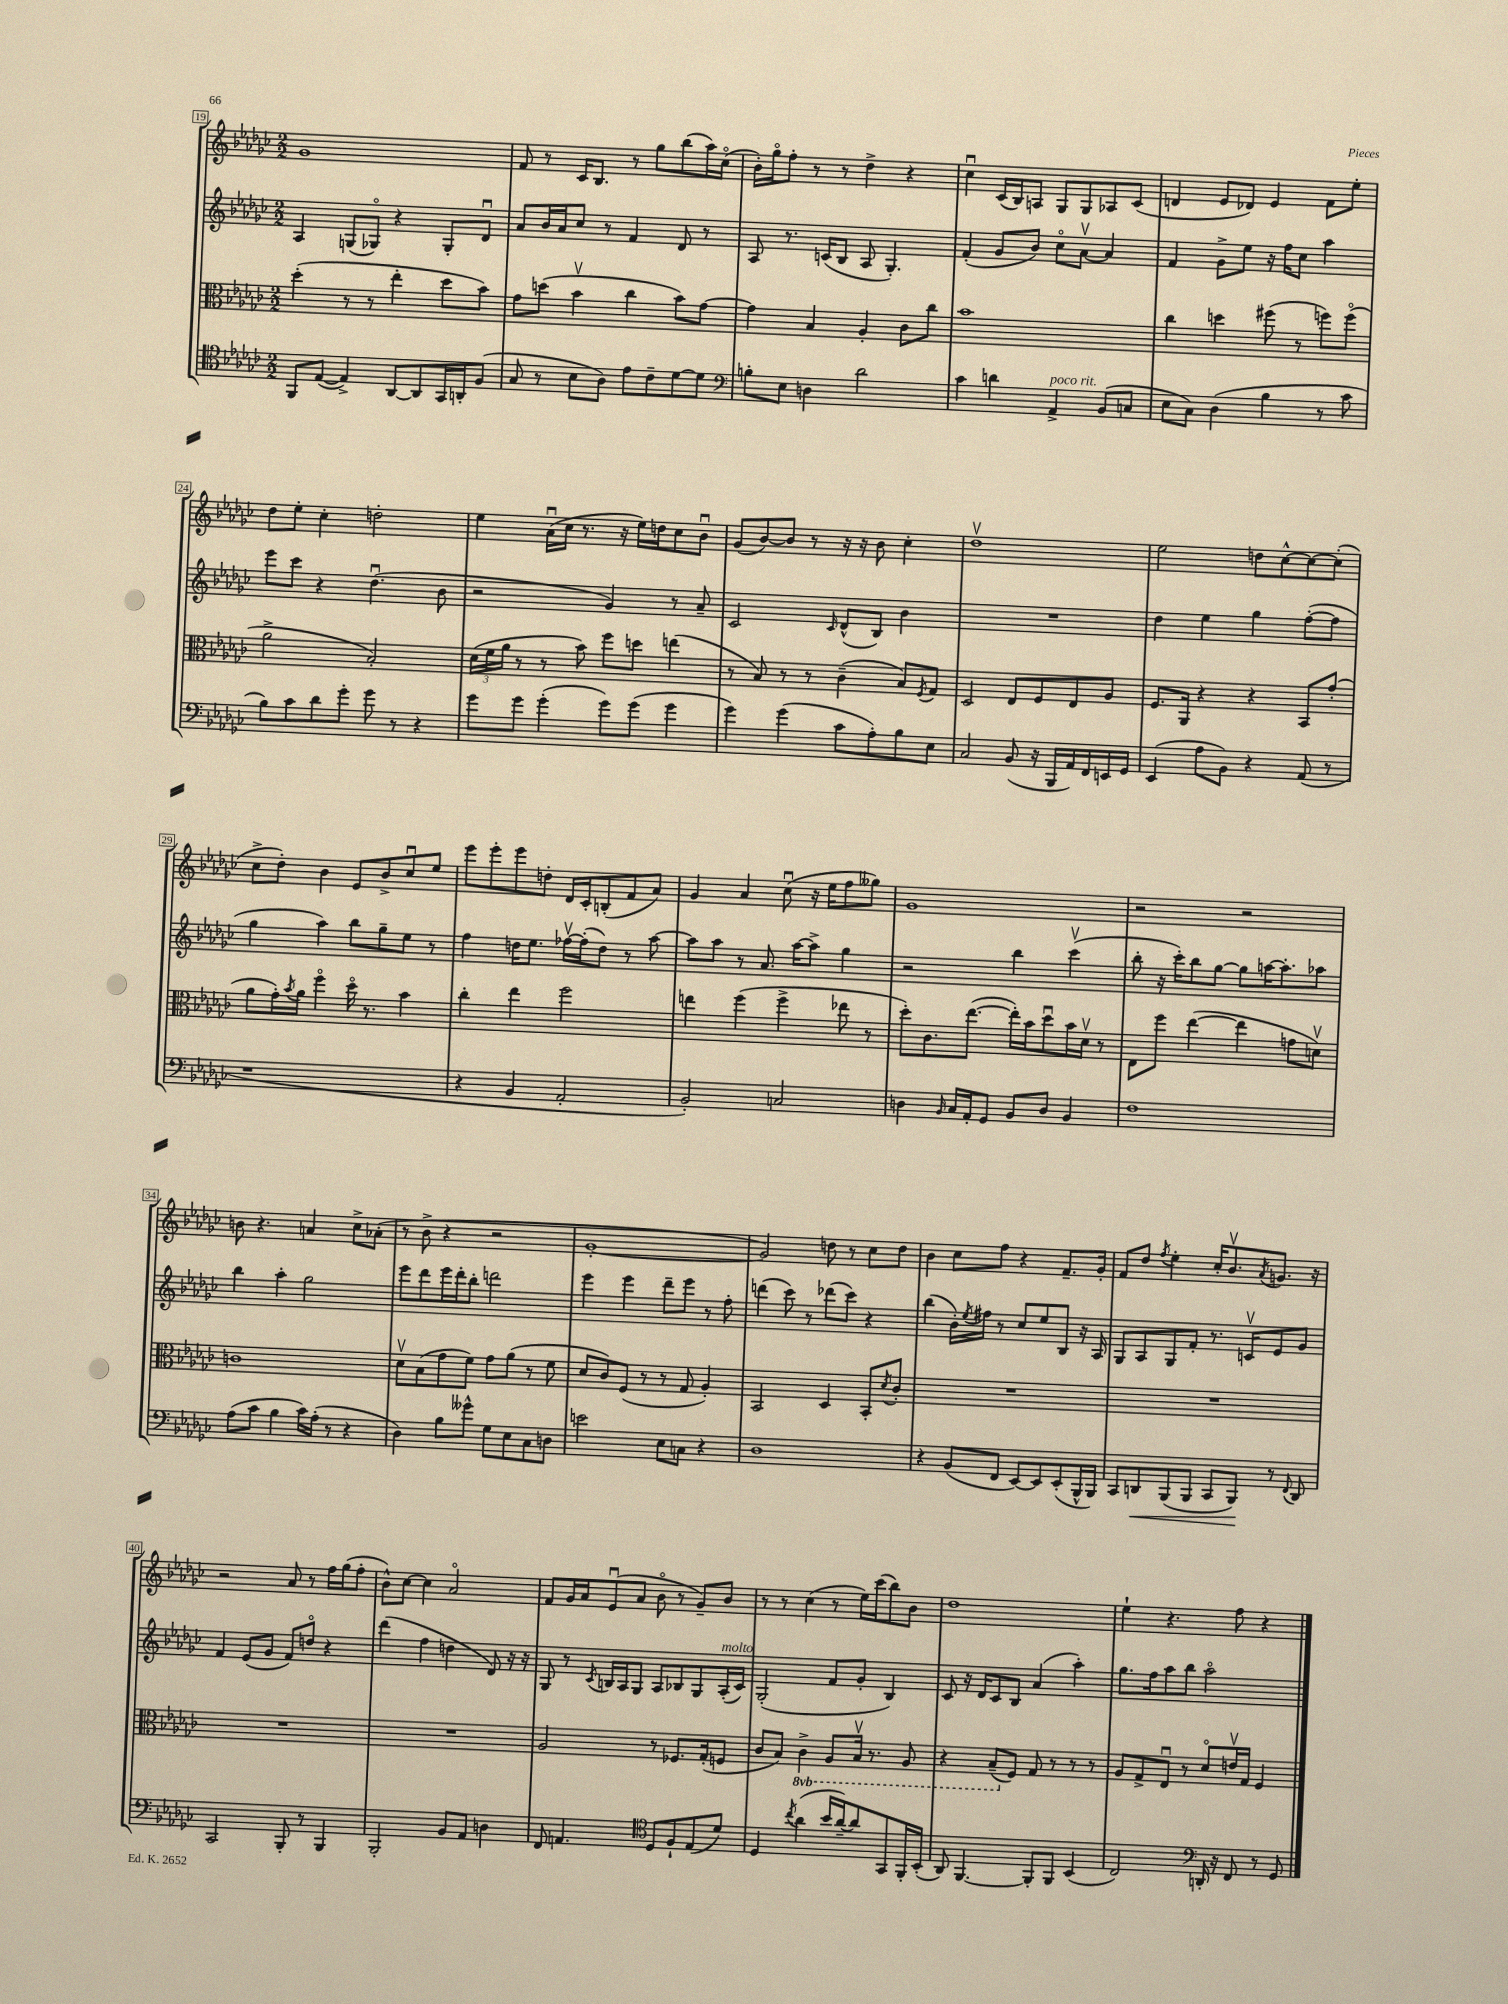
<<
\new StaffGroup <<
\new Staff = "s0" {
    \clef treble \key ges \major \numericTimeSignature \time 2/2
    ges'1 |
    f'8 r8 ces'16 bes8. r8 ges''8 bes''8( aes''16) ces''16\flageolet( |
    bes'16-.) ges''16\flageolet f''8-. r8 r8 des''4-> r4 |
    ces''4\downbow ces'16( bes16) a8 ges8 ges8 aes8 ces'8( |
    d'4 ees'8 des'8) ees'4 f'8 ees''8-. |
    des''8 ees''8-. ces''4-. d''2-. |
    ees''4 aes'16\downbow( ces''16 r8. r16 ees''16) d''16 ces''8 bes'8\downbow |
    ges'8( bes'8~) bes'8 r8 r16 r16 bes'8 ces''4-. |
    des''1\upbow |
    ees''2 d''8 ces''8~-^ ces''8~ ces''8-.( |
    ces''8-> des''8-.) bes'4 ees'8 bes'8-> ces''8\downbow ees''8 |
    ees'''8 ees'''8-. ees'''8 d''8-. des'16 ces'16-. b8-.( f'8 aes'8) |
    ges'4 aes'4 ces''8\downbow( r16 ees''16 f''8 geses''8) |
    ges'1 |
    r2 r2 |
    b'8 r4. a'4 ces''8-> aes'8-.( |
    r8 bes'8-> r4 r2 |
    ges'1~-. |
    ges'2) d''8 r8 ces''8 d''8 |
    bes'4 ces''8 f''8 r4 f'8.-- ges'16-. |
    f'8 des''8 \acciaccatura { f''8 } ees''4-. ces''16-. bes'8.\upbow \acciaccatura { aes'8 } g'8. r16 |
    r2 aes'8 r8 f''16 ges''16( f''8-. |
    bes'8-^) ces''8~ ces''4 aes'2\flageolet |
    f'8 ges'16 aes'16 ees'8\downbow( aes'8 bes'8\flageolet r8 ges'8--) bes'8 |
    r8 r8 ces''4( r8 ees''16) ces'''16( bes''8) bes'8 |
    des''1 |
    ees''4-! r4. f''8 r4 \bar "|." |
}
\new Staff = "s1" {
    \clef treble \key ges \major \numericTimeSignature \time 2/2
    aes4 g8( ges8\flageolet) r4 ges8-. des'8\downbow |
    aes'8 bes'16 aes'16 ces''8 r8 f'4 des'8 r8 |
    aes8 r8. c'16( bes8 aes8 ges4.-.) |
    f'4-.( ges'8 bes'8) ces''8\flageolet aes'8~\upbow aes'4 |
    f'4 ges'8-> ees''8 r16 f''16 ces''8 aes''4 |
    ees'''8 ces'''8 r4 des''4.\downbow( bes'8 |
    r2 ges'4) r8 aes'8-- |
    ces'2 \grace { ces'16 } des'8-^( bes8) bes'4 |
    R1 |
    des''4 ees''4 ges''4 f''8~-.( f''8 |
    ges''4 aes''4) bes''8 ges''8-- ees''8 r8 |
    f''4 d''16 ees''8. fes''16~\upbow fes''16-.( d''8) r8 aes''8~ |
    aes''8 aes''8 r8 aes'8. aes''16~ aes''8-> ges''4 |
    r2 bes''4 ces'''4\upbow( |
    bes''8-. r16 ces'''16-.) bes''8 ges''8~ ges''8 a''16~ a''8.-. aes''8 |
    bes''4 aes''4-. ges''2 |
    ees'''8 des'''8 ees'''16 des'''16-. bes''8-. d'''2 |
    ees'''4 ees'''4 des'''8-- ees'''8 r8 f''8-. |
    d'''4( ces'''8) r8 des'''8( ces'''8) r4 |
    bes''4( bes'16-.) \acciaccatura { ees''8 } fis''16 r8 ces''8 ees''8 bes8 r16 aes16 |
    ges8 aes8 ges8 f'8-. r8. c'16\upbow ees'8 ges'8 |
    f'4 ees'8( ges'8 f'8) d''8\flageolet r4 |
    des'''4( f''4 d''4 des'8) r16 r16 |
    ges8 r8 \acciaccatura { ces'8 } b16 aes16 ges8 aes8 bes8 ges8 aes16-.^\markup { \italic "molto" }( ces'16) |
    ges2-.( f'8 ges'8-. bes4) |
    ces'8 r16 des'16 ces'8 bes8 aes'4( aes''4-.) |
    ges''8. f''16 aes''8 bes''8 aes''2\flageolet \bar "|." |
}
\new Staff = "s2" {
    \clef alto \key ges \major \numericTimeSignature \time 2/2 \set Staff.ottavationMarkups = #ottavation-simple-ordinals
    des''4-.( r8 r8 ees''4-. des''8 bes'8) |
    ges'8 d''8( bes'4\upbow ces''4 bes'8) ges'8~ |
    ges'4 bes4 aes4-. ces'8 ces''8 |
    bes'1 |
    ces''4 d''4 fis''8( r8 f''8) f''8\flageolet( |
    aes'2-> bes2-.) |
    \tuplet 3/2 { des'16( f'16 aes'16 } r8 r8 bes'8) f''8 d''8 e''4( |
    r8 bes8) r8 r8 ces'4--( bes8) \acciaccatura { f8 } ges8 |
    des2 ees8 f8 ees8 aes8 |
    f8. aes,16 r4 r4 bes,8 ges'8-.( |
    aes'8 ges'16-.) \acciaccatura { bes'8 } aes'16 f''4\flageolet des''16\flageolet r8. bes'4 |
    ces''4-. ees''4 f''2 |
    e''4 f''4( f''4-> ees''8 r8 |
    des''8-.) ces'8. ees''8.~( ees''16-.) bes'16 des''8\downbow bes'16 des'16\upbow r8 |
    ees8 f''8 ees''4~( ees''4 g'8 d'8\upbow) |
    c'1 |
    des'8\upbow bes8( ges'8 f'8) ges'8 aes'8( r8 f'8 |
    des'8 ces'8) f8( r8 r8 ges8 aes4-.) |
    bes,2 des4 bes,8-. \acciaccatura { des'8 } ces'8-. |
    R1 |
    R1 |
    R1 |
    R1 |
    aes2 r8 fes8. ges16-.( f8 |
    ces'8 bes8) \ottava #-1 ces4-> aes,8 bes,16\upbow r8. aes,8 |
    r4 bes,8--( \ottava #0 f8) ges8 r8 r8 r8 |
    aes8 ges8-> ees8\downbow r8 des'8\flageolet e'16\upbow ges16 f4 \bar "|." |
}
\new Staff = "s3" {
    \clef tenor \key ges \major \numericTimeSignature \time 2/2
    f,8 ees8~( ees4->) aes,8~ aes,8 ges,16 a,16-. f8( |
    ges8 r8 bes8 aes8) ees'8 ces'8-- des'8~ des'8 |
    \clef bass b8-. ees8 d4 des'2 |
    ces'4 d'4 aes,4->^\markup { \italic "poco rit." } bes,8( c8 |
    ees8 ces8) des4( bes4 r8 ces'8 |
    bes8) ces'8 des'8 ges'8-. ges'8 r8 r4 |
    ges'8 ges'8 ges'4-.( ges'8) ges'8( ges'4 |
    ges'4) ges'4( ces'8 aes8-.) bes8 ees8 |
    ces2 bes,8( r16 bes,,16 aes,16) f,16 e,16 ges,16 |
    ees,4( aes8 bes,8) r4 aes,8( r8 |
    r1 |
    r4 bes,4 aes,2-. |
    bes,2-.) c2 |
    d4 \grace { bes,16 } ces16 aes,16-. ges,8 bes,8 d8 bes,4 |
    f1 |
    aes8( ces'8 bes4 ces'16) aes16-.( r8 r4 |
    des4) bes8 geses'8-^ ges8 ees8 ces8 d8 |
    e'2 ees8 c8 r4 |
    des1 |
    r4 bes,8( f,8 ees,8~) ees,8 ees,8-.( bes,,16-^ bes,,16) |
    ces,8 d,8\< bes,,8( bes,,8 ces,8 bes,,8\!) r8 \appoggiatura { f,8 } d,8 |
    ces,2 bes,,8-. r8 bes,,4 |
    bes,,2-. bes,8 aes,8 d4 |
    f,8 a,4. \clef tenor des8 f8-! ees8( des'8) |
    des4 \acciaccatura { ces''8 } aes'4( bes'16 aes'16~--) aes'8 ges,8 f,16-. bes,16-.( |
    aes,8) f,4.~ f,8-. f,8 bes,4( |
    ces2) \clef bass d,16-. r16 f,8 r8 ges,8 \bar "|." |
}
>>
>>
\layout { \context { \Score currentBarNumber = #19 \override BarNumber.stencil = #(make-stencil-boxer 0.1 0.3 ly:text-interface::print) } }
